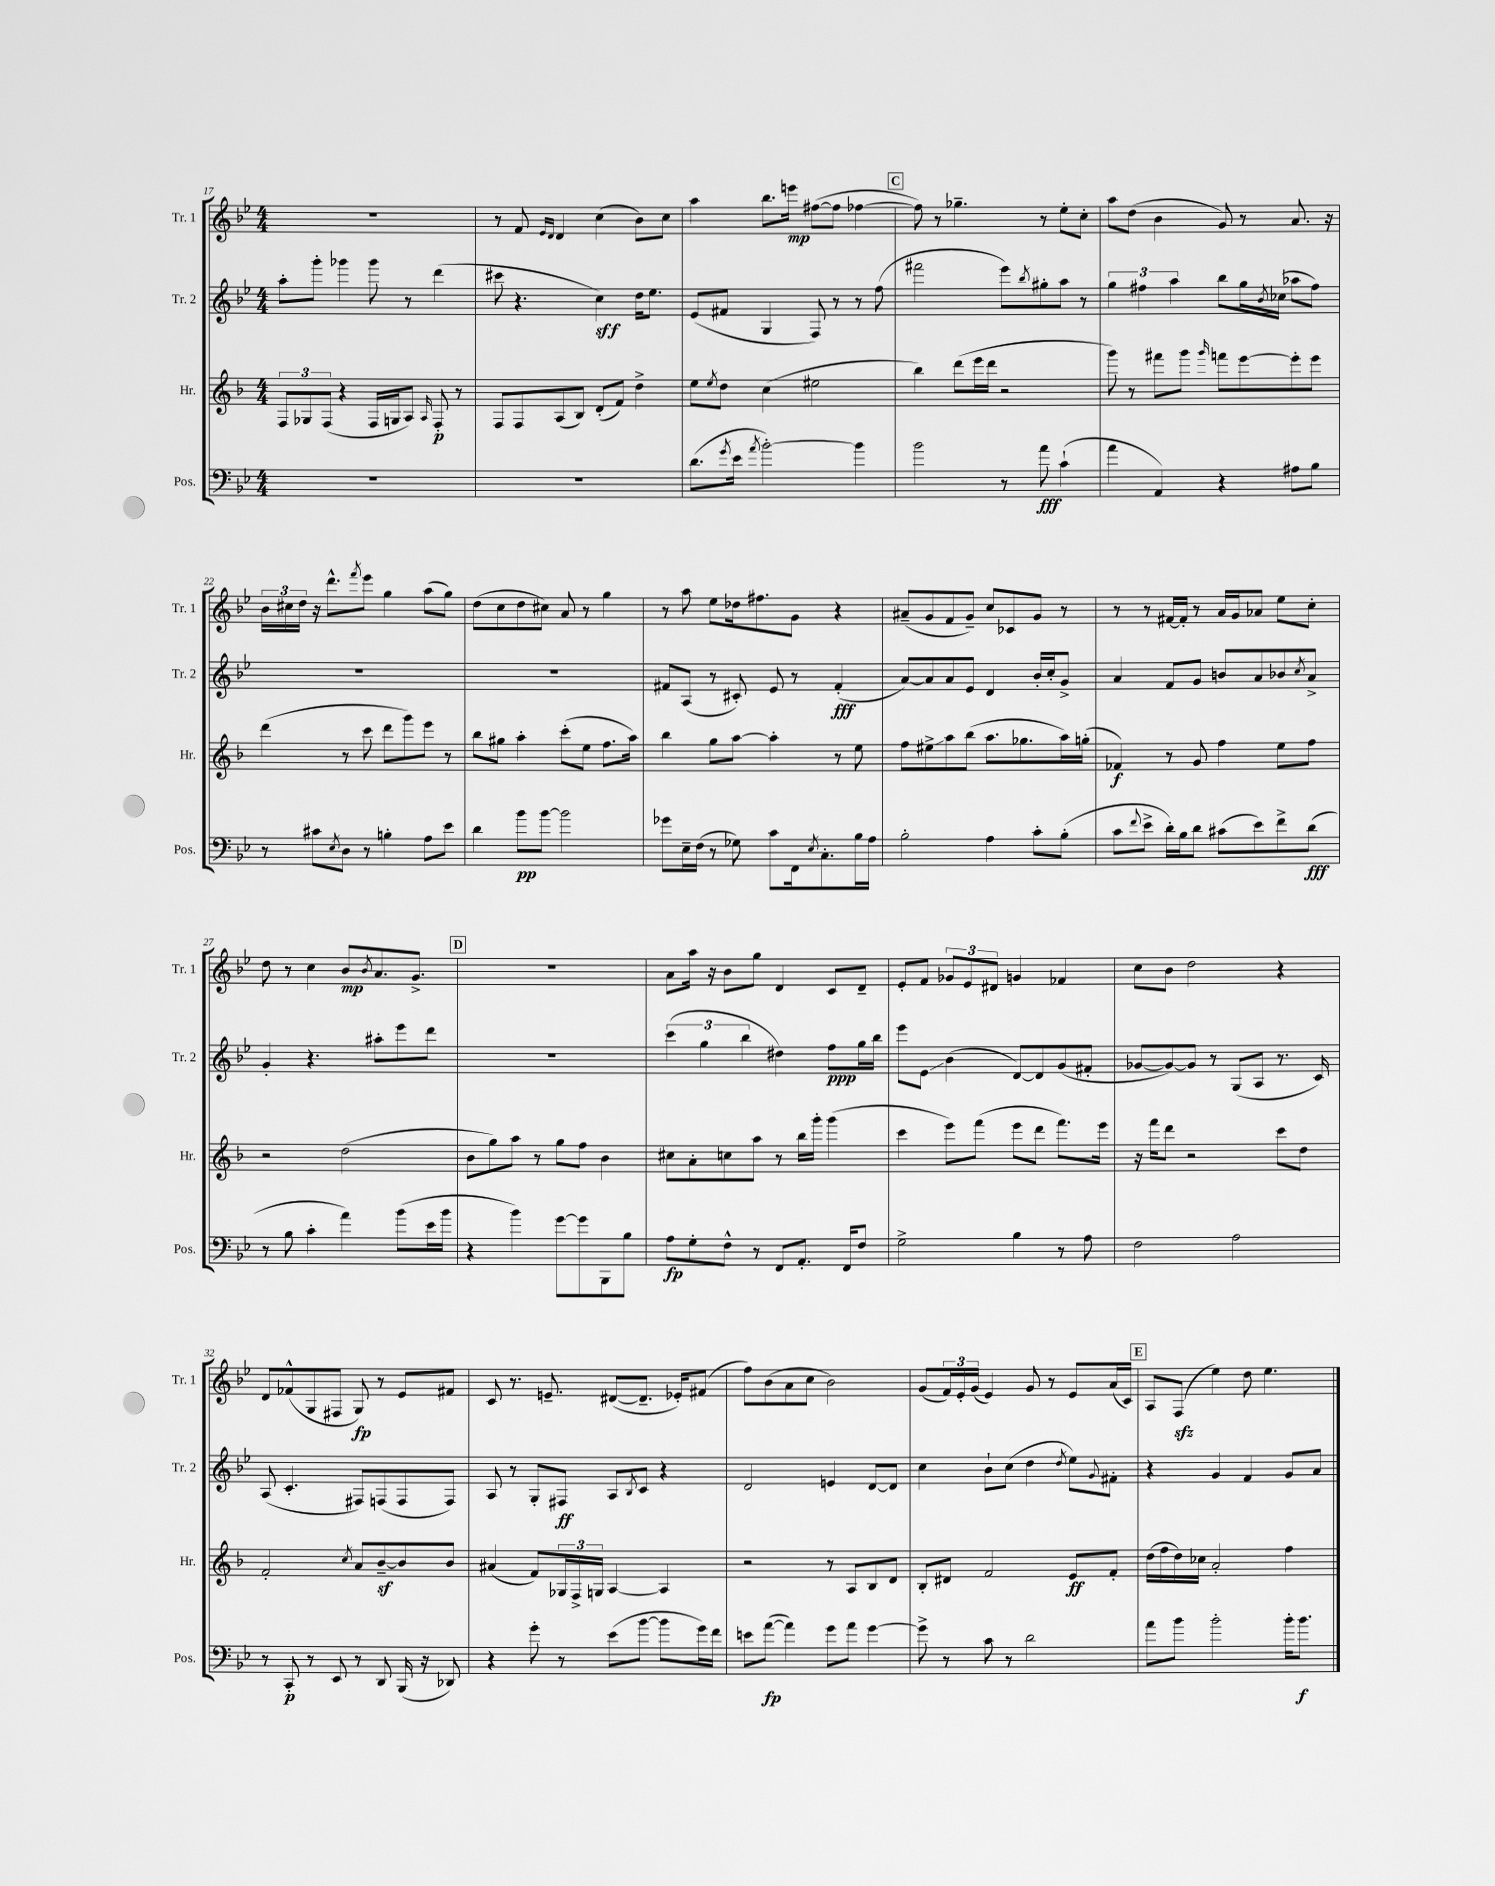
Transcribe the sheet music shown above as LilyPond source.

<<
\new StaffGroup <<
\new Staff = "s0" \with { instrumentName = "Tr. 1" shortInstrumentName = "Tr. 1" } {
    \clef treble \key bes \major \numericTimeSignature \time 4/4
    R1 |
    r8 f'8 \grace { ees'16 d'16 } d'4 c''4( bes'8) c''8 |
    a''4 bes''8. e'''16\mp fis''8~( fis''8 fes''4~ |
    \mark \markup { \box "C" } fes''8) r8 ges''4.-- r8 ees''8-. c''8-. |
    a''8 d''8( bes'4 g'8) r8 a'8. r16 |
    \tuplet 3/2 { bes'16 cis''16 d''16 } r16 d'''8.-^ \acciaccatura { f'''8 } ees'''8 g''4 a''8( g''8) |
    d''8( c''8 d''8 cis''8) a'8 r8 g''4 |
    r8 a''8 ees''8 des''16 fis''8. g'8 r4 |
    ais'8--( g'8 f'8 g'8--) c''8 ces'8 g'8 r8 |
    r8 r8 fis'16~ fis'16-. r8 a'16 g'16 aes'8 ees''8 c''8-. |
    d''8 r8 c''4 bes'8\mp \acciaccatura { bes'8 } a'8. g'8.-> |
    \mark \markup { \box "D" } R1 |
    a'8 a''16 r16 bes'8 g''8 d'4 c'8 d'8-- |
    ees'8-. f'8 \tuplet 3/2 { ges'8 ees'8 dis'8 } g'4 fes'4 |
    c''8 bes'8 d''2 r4 |
    d'8 fes'8-^( g8 fis8 g8\fp) r8 ees'8 fis'8 |
    c'8 r8. e'8.-- dis'8~( dis'8.-- ees'16-.) fis'8( |
    f''8) bes'8( a'8 c''8 bes'2) |
    g'8( \tuplet 3/2 { f'16) ees'16-. g'16( } ees'4) g'8 r8 ees'8 a'16( c'16) |
    \mark \markup { \box "E" } a8 f8\sfz( ees''4) d''8 ees''4. \bar "|." |
}
\new Staff = "s1" \with { instrumentName = "Tr. 2" shortInstrumentName = "Tr. 2" } {
    \clef treble \key bes \major \numericTimeSignature \time 4/4
    a''8-. g'''8-. ges'''4 ges'''8 r8 d'''4( |
    cis'''8 r4. c''4\sff) d''16 ees''8. |
    ees'8( fis'8 g4 f8) r8 r8 f''8( |
    \mark \markup { \box "C" } fis'''2 ees'''8) \acciaccatura { bes''8 } gis''8-. a''8 r8 |
    \tuplet 3/2 { g''4 fis''4 a''4 } bes''8 g''16 \acciaccatura { bes'8 } ces''16( aes''8 fis''8) |
    R1 |
    R1 |
    fis'8 a8( r8 cis'8-.) ees'8 r8 fis'4-.\fff( |
    a'8~) a'8 a'8 ees'8 d'4 bes'16-. c''16-. g'8-> |
    a'4 f'8 g'8 b'8 a'8 bes'8 \acciaccatura { c''8 } a'8-> |
    g'4-. r4. ais''8-. ees'''8 d'''8 |
    \mark \markup { \box "D" } R1 |
    \tuplet 3/2 { c'''4( g''4 bes''4 } dis''4) f''8\ppp g''16 bes''16 |
    ees'''8 ees'8\glissando bes'4( d'8~) d'8 g'8( fis'8-. |
    ges'8~ ges'8~) ges'8 r8 g8( a8 r8. c'16) |
    a8( c'4.-. fis8) f8( f8 f8) |
    a8 r8 g8-. fis8\ff a8 \acciaccatura { bes8 } c'8 r4 |
    d'2 e'4 d'8~ d'8 |
    c''4 bes'8-! c''8( d''4 \acciaccatura { d''8 } ees''8) \appoggiatura { g'8 } fis'8-. |
    \mark \markup { \box "E" } r4 g'4 f'4 g'8 a'8 \bar "|." |
}
\new Staff = "s2" \with { instrumentName = "Hr." shortInstrumentName = "Hr." } {
    \clef treble \key f \major \numericTimeSignature \time 4/4
    \tuplet 3/2 { f8 ges8 f8( } r4 f16 g16 a8) \grace { a16 } f8-.\p r8 |
    f8 f8 a8( bes8) d'8-.( f'8) d''4-> |
    e''8 \acciaccatura { e''8 } d''8 c''4( eis''2 |
    \mark \markup { \box "C" } bes''4) d'''8( e'''16 d'''16 r2 |
    g'''8) r8 fis'''8 g'''8 \grace { g'''16 } f'''8 e'''8~ e'''8-. e'''8 |
    d'''4( r8 c'''8 d'''8 g'''8) e'''8 r8 |
    bes''8 gis''8 a''4-. c'''8-.( e''8 f''8. a''16) |
    bes''4 g''8 a''8~ a''4-. r8 e''8 |
    f''8 eis''8->\glissando a''8 bes''8( a''8. ges''8. a''16) g''16-.( |
    fes'4\f) r8 g'8 f''4 e''8 f''8 |
    r2 d''2( |
    \mark \markup { \box "D" } bes'8 g''8) a''8 r8 g''8 f''8 bes'4 |
    cis''8 a'8-. c''8 a''8 r8 bes''16 g'''16-. g'''4( |
    c'''4 e'''8) f'''8( e'''8 d'''8 f'''8.) e'''16 |
    r16 f'''16 d'''8 r2 c'''8 d''8 |
    f'2-. \acciaccatura { c''8 } a'8 bes'8~--\sf bes'8 bes'8 |
    ais'4( f'8) \tuplet 3/2 { ges16 f16-> g16 } a4~ a4 |
    r2 r8 a8 bes8 d'8 |
    bes8-. dis'8 f'2 e'8\ff f'8-. |
    \mark \markup { \box "E" } d''16( f''16 d''16) ces''16 a'2-. f''4 \bar "|." |
}
\new Staff = "s3" \with { instrumentName = "Pos." shortInstrumentName = "Pos." } {
    \clef bass \key bes \major \numericTimeSignature \time 4/4
    R1 |
    R1 |
    d'8.( \acciaccatura { g'8 } ees'16 \acciaccatura { a'8 } bes'2~-.) bes'4 |
    \mark \markup { \box "C" } bes'2 r8 a'8\fff c'4-!( |
    a'4 a,4) r4 ais8 bes8 |
    r8 cis'8 \acciaccatura { ees8 } d8 r8 b4-. a8 ees'8 |
    d'4 bes'8\pp bes'8~ bes'2 |
    ges'8 ees16-- f16( r8 ges8) c'8 f,16 \acciaccatura { ees8 } c8.-. bes16 a16 |
    bes2-. a4 c'8-. bes8-.( |
    c'8 \appoggiatura { f'8 } ees'8-> d'16-.) bes16 d'8 cis'8( ees'8) f'8-> d'8\fff( |
    r8 bes8 c'4-. a'4) bes'8( ees'16 bes'16 |
    \mark \markup { \box "D" } r4 bes'4) g'8~ g'8 bes,,8 bes8 |
    a8\fp g8-. f8-^ r8 f,8 a,8.-. f,16 f8 |
    g2-> bes4 r8 a8 |
    f2 a2 |
    r8 c,8-.\p r8 ees,8 r8 d,8 bes,,16( r16 des,8) |
    r4 g'8-. r8 ees'8( bes'8~ bes'8 g'16) f'16 |
    e'8 a'8~\fp( a'4) g'8 a'8 g'4~ |
    g'8-> r8 c'8 r8 d'2 |
    \mark \markup { \box "E" } a'8 bes'8 bes'2-. bes'16-. bes'8.\f \bar "|." |
}
>>
>>
\layout { \context { \Score currentBarNumber = #17 } }
